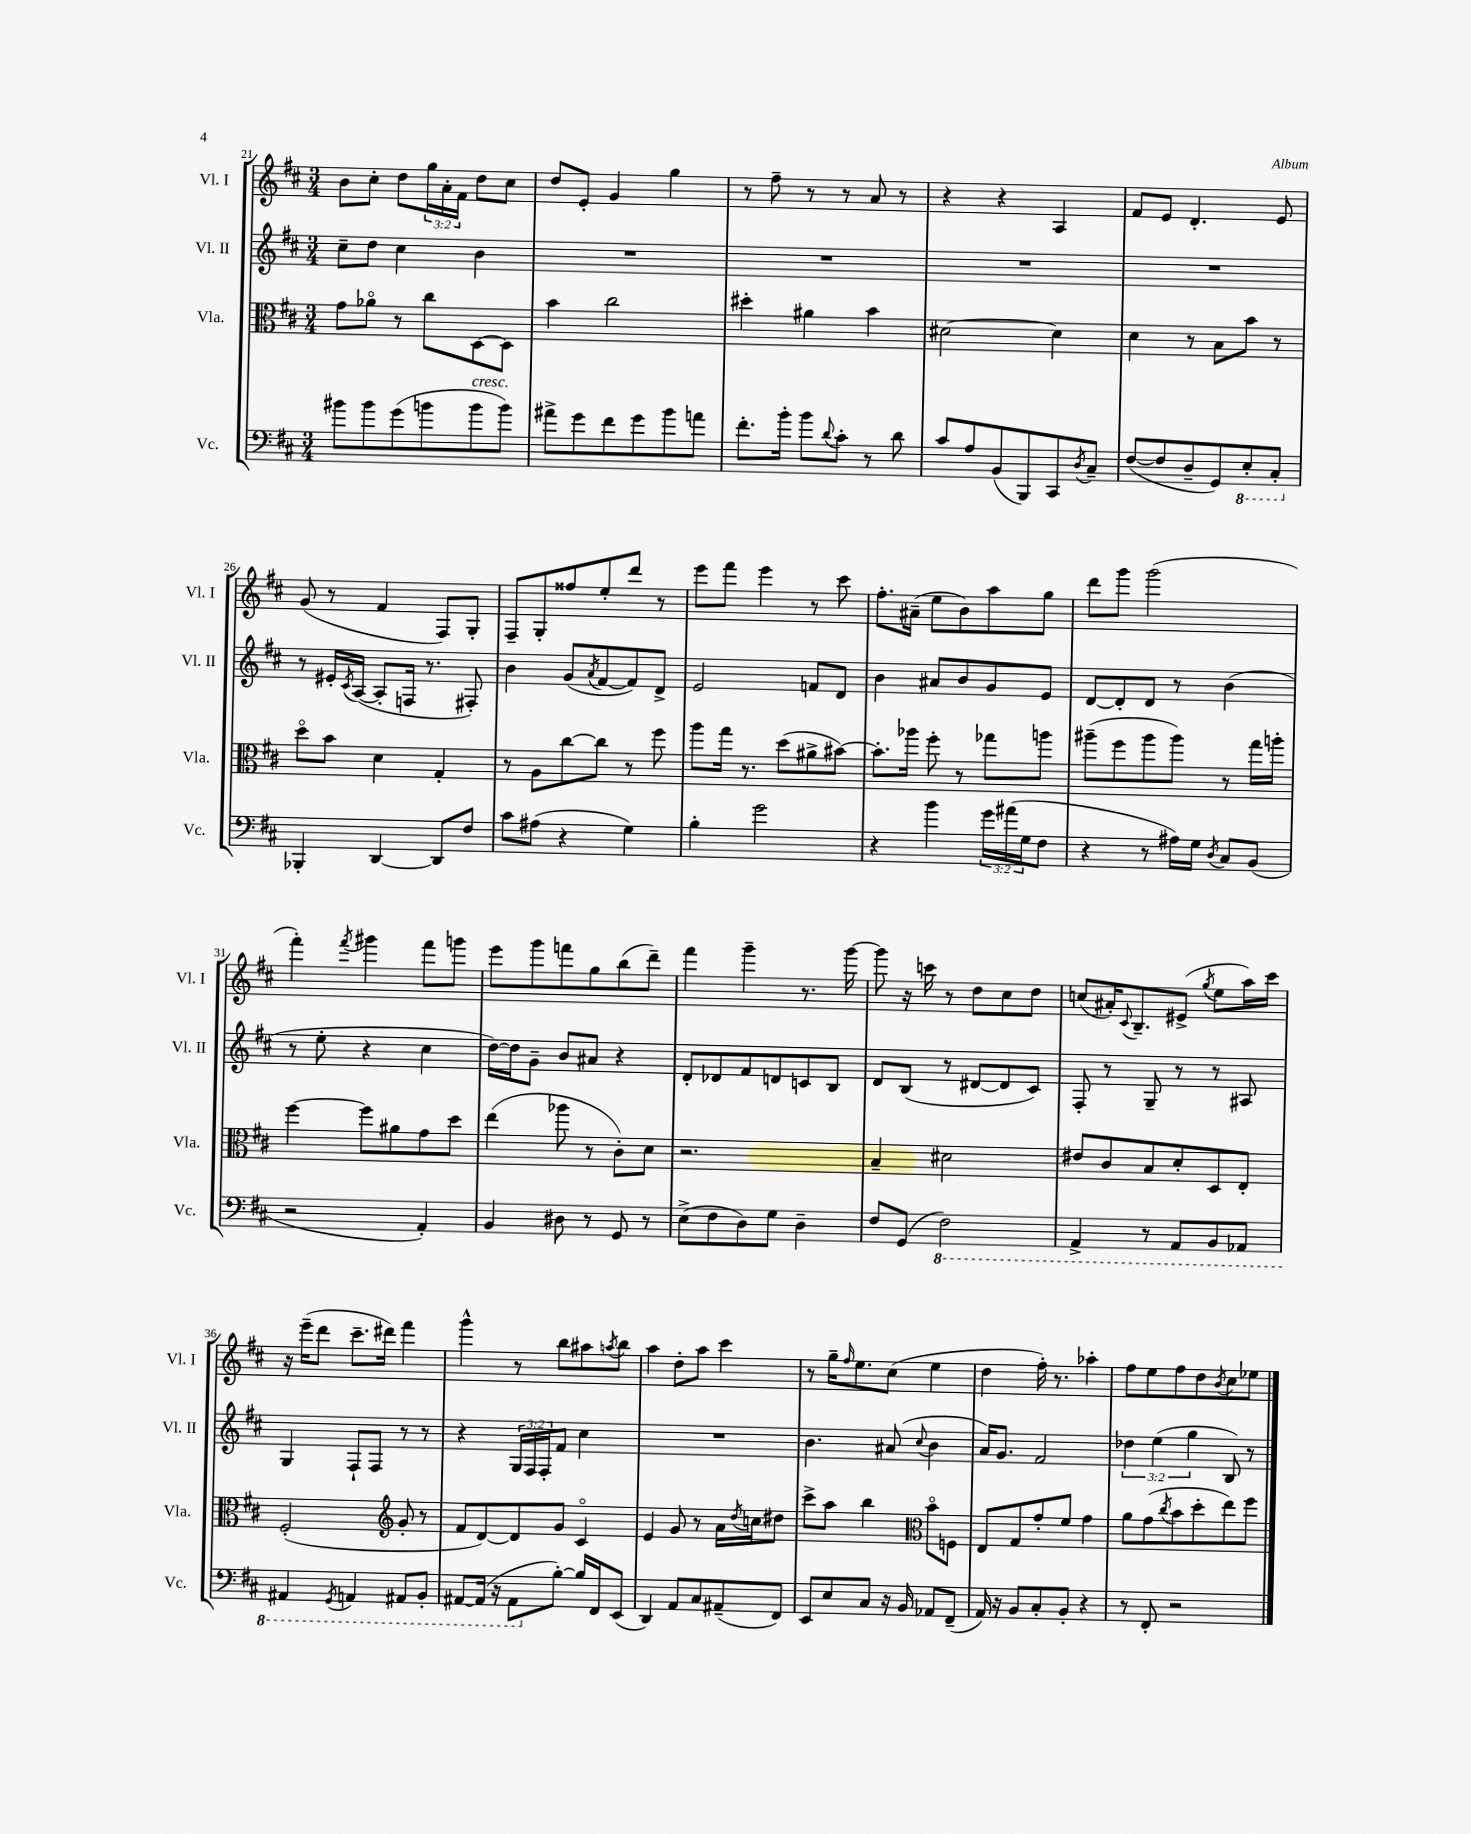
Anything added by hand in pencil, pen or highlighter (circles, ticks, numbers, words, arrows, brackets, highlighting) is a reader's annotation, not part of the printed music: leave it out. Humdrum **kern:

**kern	**kern	**kern	**kern
*staff4	*staff3	*staff2	*staff1
*clefF4	*clefC3	*clefG2	*clefG2
*k[f#c#]	*k[f#c#]	*k[f#c#]	*k[f#c#]
*M3/4	*M3/4	*M3/4	*M3/4
8b#	8g	8cc#~	8b
8b#	8a-o	8dd	8cc#'
(8g	8r	4cc#	8dd
8b	8cc#	.	24gg
.	.	.	24a'
.	.	.	24f#
8b	[8D	4b	8dd
8b)	8D]	.	8cc#
=	=	=	=
8a#^	4b	2.r	8dd
8g	.	.	8e'
8f#	2cc#	.	4g
8g	.	.	.
8b	.	.	4gg
8a	.	.	.
=	=	=	=
8.f#'	4dd#'	2.r	8r
.	.	.	8ff#~
16b'	.	.	.
8b	4a#	.	8r
8qqd	.	.	.
8c#'	.	.	8r
8r	4b	.	8a
8d	.	.	8r
=	=	=	=
8c#	[2d#	2.r	4r
8A	.	.	.
(8BB	.	.	4r
8BBB)	.	.	.
8CC#	4d#]	.	4A
8qD	.	.	.
8C#~	.	.	.
=	=	=	=
([8F#	4d	2.r	8f#
8F#]	.	.	8e
8D~	8r	.	4.d'
8GG)	8B	.	.
8EE'	8b	.	.
8CC#'	8r	.	8e
=	=	=	=
4BBB-'	8ddo	8r	(8g
.	8b	16e#'	8r
.	.	8qc#	.
.	.	([16A	.
[4DD	4d	8A']	4f#
.	.	16F	.
.	.	8.r	.
8DD]	4G'	.	8F#)
8F#	.	8F#')	8G'
=	=	=	=
8c#	8r	4b	8F#~
(8A#	8A	.	8G'
4r	[8cc#	(8g	8ff##
.	.	8qa	.
.	8cc#]	[8f#	8ee'
4G)	8r	8f#])	8ddd
.	8ff#	8d^	8r
=	=	=	=
4B'	8aa	2e	8eee
.	16gg	.	8fff#
.	8.r	.	.
2g	.	.	4eee
.	(8dd	.	.
.	8a#^	8f	8r
.	[8b#)	8d	8ccc#
=	=	=	=
4r	8.b#']	4b	8.ff#'
.	16aa-	.	(16a#~
4b	8ff#'	8a#	8ee
.	8r	8b	8b)
24g	8gg-	8g	8aa
(24a#	.	.	.
24G	.	.	.
8F#	8aa	8e	8gg
=	=	=	=
4r	(8aa#~	[8d	8ddd
.	8ff#	8d']	8ggg
8r	8aa#	8d	(2ggg
16A#)	8aa#)	8r	.
16G	.	.	.
8qD	.	.	.
8C#	8r	(4b	.
(8BB	16gg	.	.
.	16aa'	.	.
=	=	=	=
2r	[4ff#	8r	4fff#')
.	.	8ee'	.
.	.	.	8qfff#
.	8ff#]	4r	4ggg#
.	8a#	.	.
4AA')	8g	4cc#	8fff#
.	8dd	.	8ggg
=	=	=	=
4BB	(4ee	[16dd)	8eee
.	.	16dd]	.
.	.	8g~	8ggg
8D#	8aa-	8b	8fff
8r	8r	8a#	8gg
8GG	8c#')	4r	(8bb
8r	8d	.	8ddd~)
=	=	=	=
(8E^	2.r	8d'	4fff#
8F#	.	8d-	.
8D)	.	8f#	4ggg~
8G	.	8d	.
4D~	.	8c	8.r
.	.	8B	.
.	.	.	[16ggg
=	=	=	=
8F#	4B~	8d	8ggg]
(8GG	.	(8B	16r
.	.	.	16ccc
2FF#)	2d#	8r	8r
.	.	[8d#	8dd
.	.	8d#]	8cc#
.	.	8c#)	8dd
=	=	=	=
4AAA^	8e#	8F#'	(8cc
.	8c#	8r	16a#')
.	.	.	8qqc#
.	.	.	8.B~
8r	8B	8G~	.
8AAA	8d'	8r	(8e#^
.	.	.	8qgg
8BBB	8D	8r	8ee
8AAA-	8E'	8A#	16aa)
.	.	.	16ccc#
=	=	=	=
4AAA#	(2F#'	4G	16r
.	.	.	(16eee~
.	.	.	8ddd
8qGGG	.	.	.
4AAA	.	8F#`	8.ccc#~
.	.	8F#	.
.	.	.	16ddd#)
*	*clefG2	*	*
8AAA#	8g'	8r	4fff#
8BBB'	8r	8r	.
=	=	=	=
[8AAA#	8f#	4r	4ggg^^
(16AAA#]	[8d)	.	.
16r	.	.	.
8AAA#	8d]	24G	8r
.	.	24F#	.
.	.	24F#'	.
[8B')	8g	8f#	8bb
16B]	4c#o	4cc#	8aa#
16FF#	.	.	.
.	.	.	8qaa
(8EE	.	.	8bb
=	=	=	=
4DD)	4e	2.r	4aa
8AA	8g	.	8dd'
8C#	8r	.	8aa
(8AA#~	16a	.	4ccc#
.	8qdd	.	.
.	16cc	.	.
8FF#)	8dd#	.	.
=	=	=	=
8EE	8ccc#^	4.b	8r
8E	8aa	.	16gg~
.	.	.	16qqff#
.	.	.	8.ee
8C#	4bb	.	.
16r	.	(8a#	(8cc#
16BB	.	.	.
*	*clefC3	*	*
.	.	8qqcc#	.
8AA-	8bo	4b	4ee
(8FF#~	8F	.	.
=	=	=	=
16AA)	8E	16a)	4dd
16r	.	8.g	.
8BB	8G	.	.
8C#'	8g'	2f#	16ff#')
.	.	.	8.r
8BB'	8f#	.	.
4r	4g	.	4aa-'
=	=	=	=
8r	8a	6dd-	8ff#
8FF#'	(8g	.	8ee
.	.	(6ee	.
.	8qcc#	.	.
2r	8b	.	8ff#
.	.	6gg	.
.	8dd'	.	8dd
.	.	.	8qb
.	8ee)	8B)	8cc#
.	8ff#	8r	8ee-
==	==	==	==
*-	*-	*-	*-
